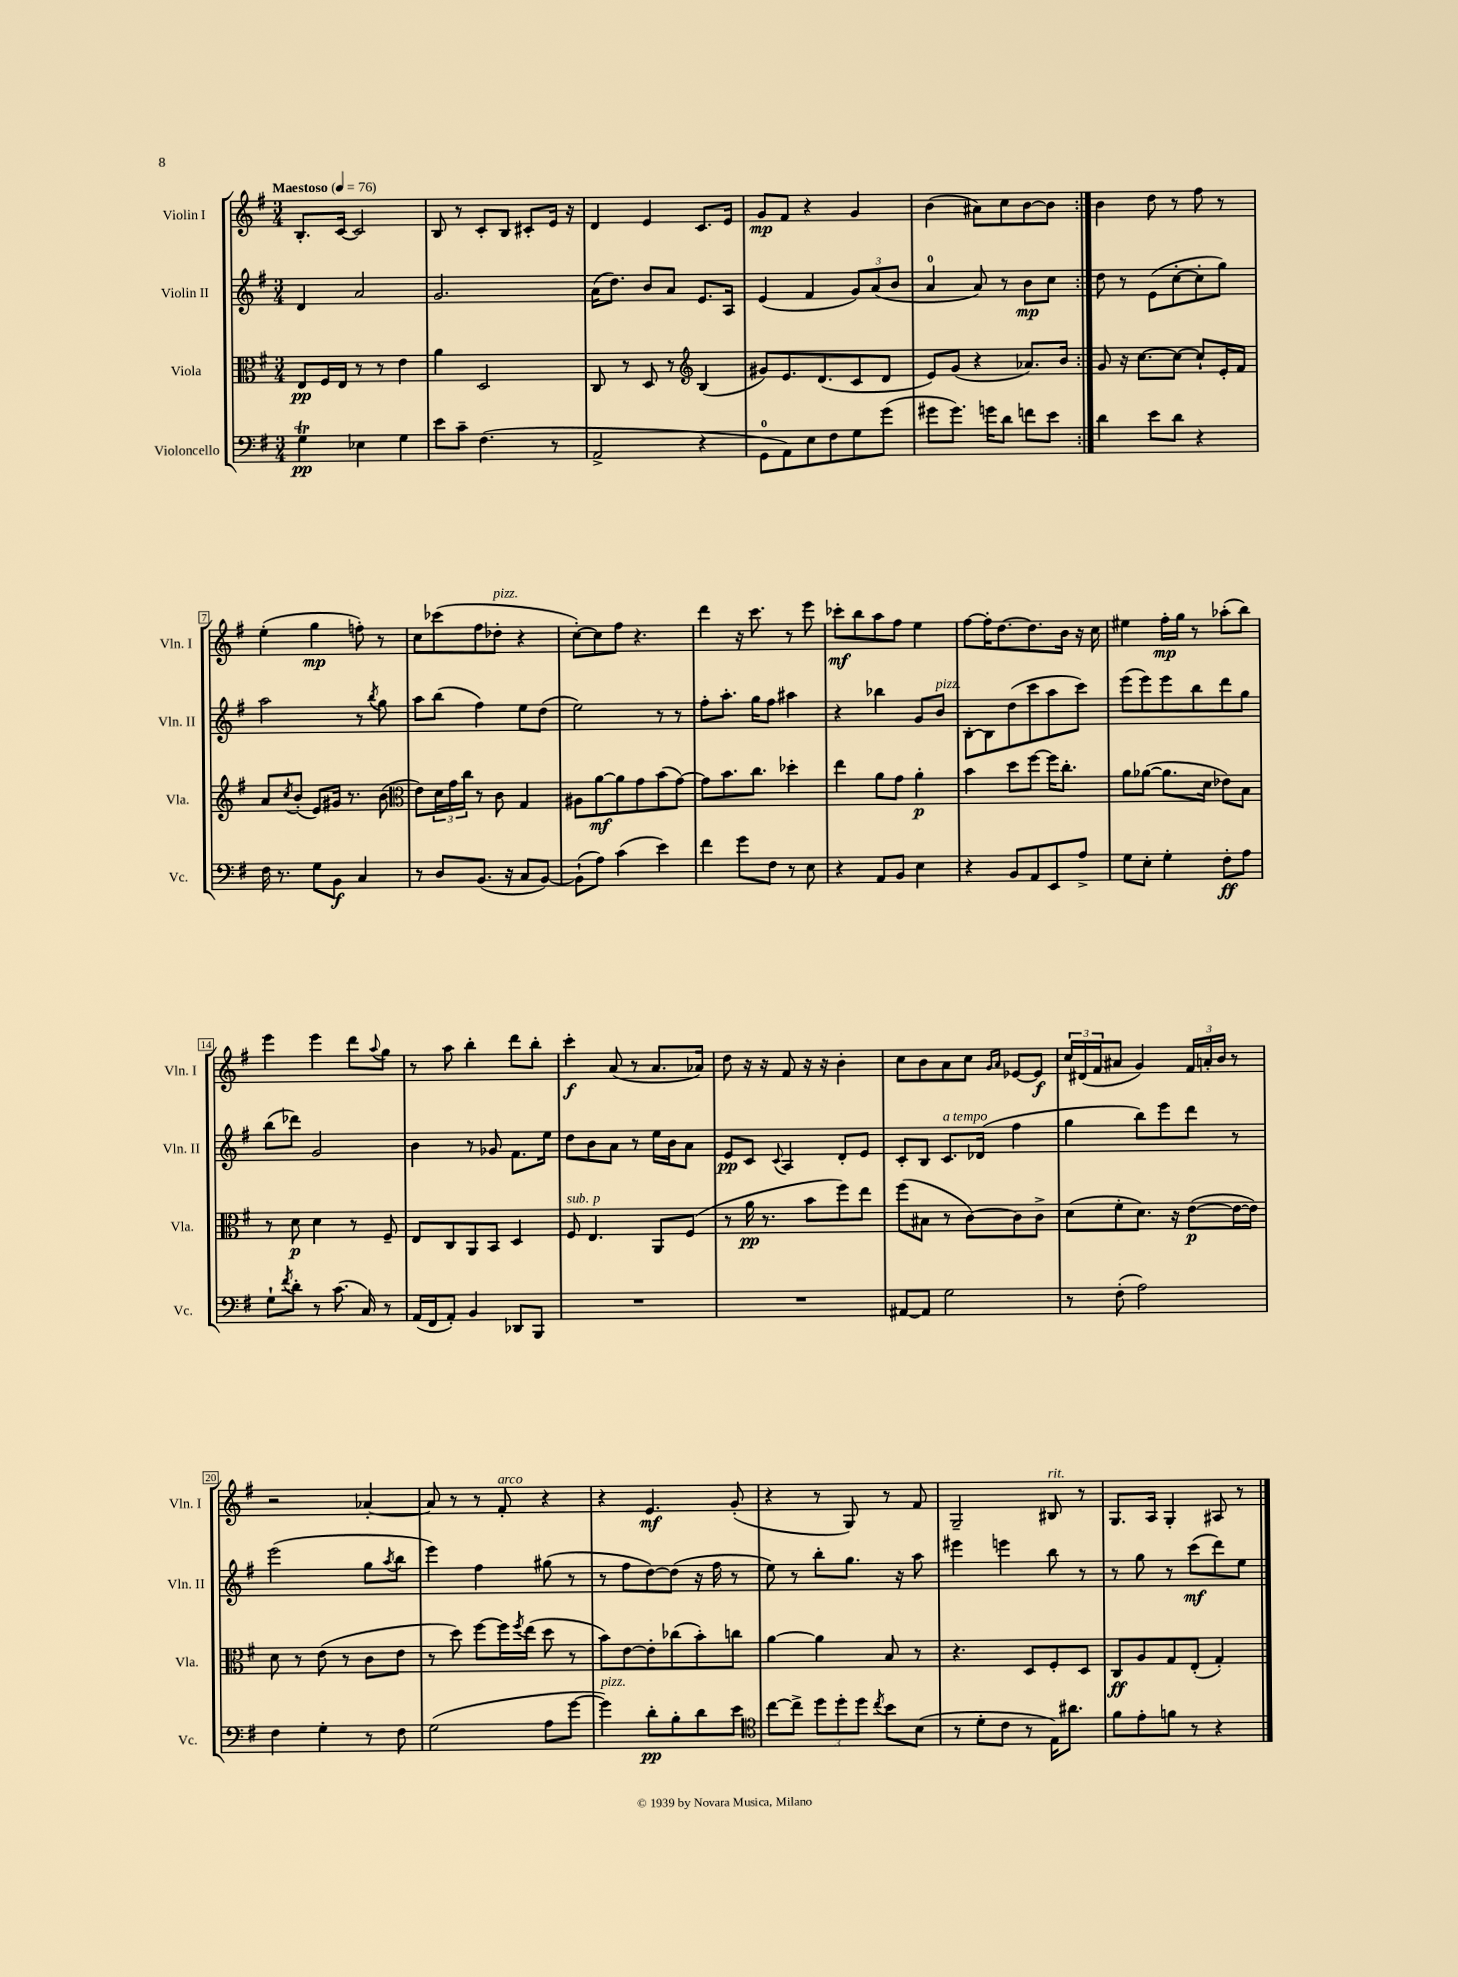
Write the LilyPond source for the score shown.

<<
\new StaffGroup <<
\new Staff = "s0" \with { instrumentName = "Violin I" shortInstrumentName = "Vln. I" } {
    \clef treble \key g \major \numericTimeSignature \time 3/4 \tempo "Maestoso" 4 = 76
    \repeat volta 2 { b8.-. c'16~ c'2 |
    b8 r8 c'8-. b8 cis'8-. e'16 r16 |
    d'4 e'4 c'8. e'16 |
    g'8\mp fis'8 r4 g'4 |
    b'4( ais'8) c''8 b'8~ b'8 | }
    b'4 d''8 r8 fis''8 r8 |
    e''4-.( g''4\mp f''8-.) r8 |
    c''8 ces'''8( fis''8 des''8-.^\markup { \italic "pizz." } r4 |
    c''8~-.) c''8 fis''8 r4. |
    d'''4 r16 c'''8. r8 e'''8 |
    ces'''8-.\mf b''8 a''8 fis''8 e''4 |
    fis''8~ fis''16-. d''8.~ d''8. b'16 r16 c''16 |
    eis''4 fis''16-.\mp g''16 r8 aes''8-.( b''8) |
    e'''4 e'''4 d'''8 \appoggiatura { a''8 } g''8 |
    r8 a''8 b''4-. d'''8 b''8-. |
    c'''4-.\f a'8( r8 a'8. aes'16) |
    d''8 r16 r16 fis'8 r16 r16 b'4-. |
    c''8 b'8 a'8 c''8 \grace { g'16 a'16 } ees'8~ ees'8\f |
    \tuplet 3/2 { c''16 dis'16( fis'16 } ais'8 g'4) \tuplet 3/2 { fis'16 a'16-. b'16 } r8 |
    r2 aes'4~-. |
    aes'8 r8 r8 fis'8-.^\markup { \italic "arco" } r4 |
    r4 e'4.\mf g'8-.( |
    r4 r8 g8) r8 fis'8 |
    g2-- bis8^\markup { \italic "rit." } r8 |
    g8. a16 g4-. ais8 r8 \bar "|." |
}
\new Staff = "s1" \with { instrumentName = "Violin II" shortInstrumentName = "Vln. II" } {
    \clef treble \key g \major \numericTimeSignature \time 3/4
    \repeat volta 2 { d'4 a'2 |
    g'2. |
    a'16( d''8.) b'8 a'8 e'8. a16 |
    e'4( fis'4 \tuplet 3/2 { g'8) a'8( b'8 } |
    a'4-0 a'8) r8 b'8\mp c''8 | }
    d''8 r8 e'8( c''8~-. c''8-. g''8) |
    a''2 r8 \acciaccatura { b''8 } g''8 |
    a''8 b''8( fis''4) e''8 d''8( |
    e''2) r8 r8 |
    fis''8-. a''8.-. g''16 fis''8 ais''4 |
    r4 bes''4 g'8 b'8^\markup { \italic "pizz." } |
    b8~-. b8 d''8( c'''8 a''8 c'''8) |
    e'''8( e'''8) e'''8 b''8 d'''8 g''8 |
    b''8( des'''8) g'2 |
    b'4 r8 ges'8 fis'8. e''16 |
    d''8 b'8 a'8 r8 e''16 b'16 a'8 |
    e'8\pp c'8 \appoggiatura { c'8 } a4 d'8-. e'8 |
    c'8-. b8 c'8.^\markup { \italic "a tempo" } des'16( fis''4 |
    g''4 b''8) e'''8 d'''8 r8 |
    e'''2( g''8 \acciaccatura { a''8 } b''8 |
    e'''4) fis''4 gis''8( r8 |
    r8 fis''8 d''8~) d''8( r16 fis''16 r8 |
    e''8) r8 b''8-. g''8. r16 a''8 |
    eis'''4 e'''4 b''8 r8 |
    r8 g''8 r8 c'''8\mf( d'''8) e''8 \bar "|." |
}
\new Staff = "s2" \with { instrumentName = "Viola" shortInstrumentName = "Vla." } {
    \clef alto \key g \major \numericTimeSignature \time 3/4
    \repeat volta 2 { e8\pp fis16 e16 r8 r8 e'4 |
    a'4 d2 |
    c8 r8 d8 r8 \clef treble b4( |
    gis'8) e'8. d'8.( c'8 d'8 |
    e'8) g'8( r4 aes'8.) b'16 | }
    g'8 r16 c''8.~ c''8~ c''8-! e'16-. fis'16 |
    a'8 \acciaccatura { c''8 } b'8-.( e'8) gis'16 r8. b'8( |
    \clef alto e'8) \tuplet 3/2 { d'16 g'16 c''16 } r8 c'8 g4 |
    ais8 a'8~\mf a'8 g'8 b'8( g'8~) |
    g'8 b'8. c''8. des''4-. |
    e''4 a'8 g'8 a'4-.\p |
    b'4 d''8 fis''8~ fis''16 c''8.-. |
    a'8 aes'8~( aes'8. d'16 ees'8) b8 |
    r8 d'8\p d'4 r8 fis8-- |
    e8 c8 a,8 b,8 d4 |
    fis8^\markup { \italic "sub. p" } e4. a,8 fis8( |
    r8 a'16\pp r8. b'8 fis''8) e''8 |
    fis''8( bis8 r8 c'8~) c'8 c'8-> |
    d'8( fis'8-. d'8.) r16 e'8~\p( e'16~ e'16) |
    d'8 r8 e'8( r8 c'8 e'8 |
    r8 d''8) fis''8~ fis''16 \acciaccatura { fis''8 } e''16( d''8 r8 |
    b'8) e'8~ e'8-. ces''8( b'8-.) c''8 |
    a'4~ a'4 b8 r8 |
    r4. d8 fis8-. d8 |
    c8\ff a8 g8 e8-.( g4-.) \bar "|." |
}
\new Staff = "s3" \with { instrumentName = "Violoncello" shortInstrumentName = "Vc." } {
    \clef bass \key g \major \numericTimeSignature \time 3/4
    \repeat volta 2 { g4\trill\pp ees4 g4 |
    e'8 c'8-- fis4.( r8 |
    a,2-> r4 |
    g,8-0 a,8) e8 fis8 g8 g'8( |
    gis'8 gis'8.) g'16 d'8 f'8 e'8 | }
    d'4 e'8 d'8 r4 |
    fis16 r8. g8 b,8\f c4 |
    r8 d8 b,8.( r16 c8 b,8~) |
    b,8-!( a8) c'4( e'4) |
    fis'4 g'8 fis8 r8 e8 |
    r4 a,8 b,8 e4 |
    r4 b,8 a,8 e,8 a8-> |
    g8 e8-. g4-. fis8-.\ff a8 |
    g8-! \acciaccatura { fis'8 } d'8-. r8 c'8.( c16) r8 |
    a,16( fis,16 a,8-.) b,4 des,8 b,,8 |
    R2. |
    R2. |
    ais,8~ ais,8 g2 |
    r8 fis8-.( a2) |
    fis4 g4-. r8 fis8 |
    g2( a8 g'8~ |
    g'4^\markup { \italic "pizz." }) d'8-.\pp b8-. d'8 e'8 |
    \clef tenor c''8~ c''8-> \tuplet 3/2 { d''8 d''8-. d''8 } \acciaccatura { c''8 } b'8 b8( |
    r8 d'8-. c'8 r8 e16) ais'8. |
    fis'8 e'8-. f'8 r8 r4 \bar "|." |
}
>>
>>
\layout { \context { \Score \override BarNumber.stencil = #(make-stencil-boxer 0.1 0.3 ly:text-interface::print) } }
